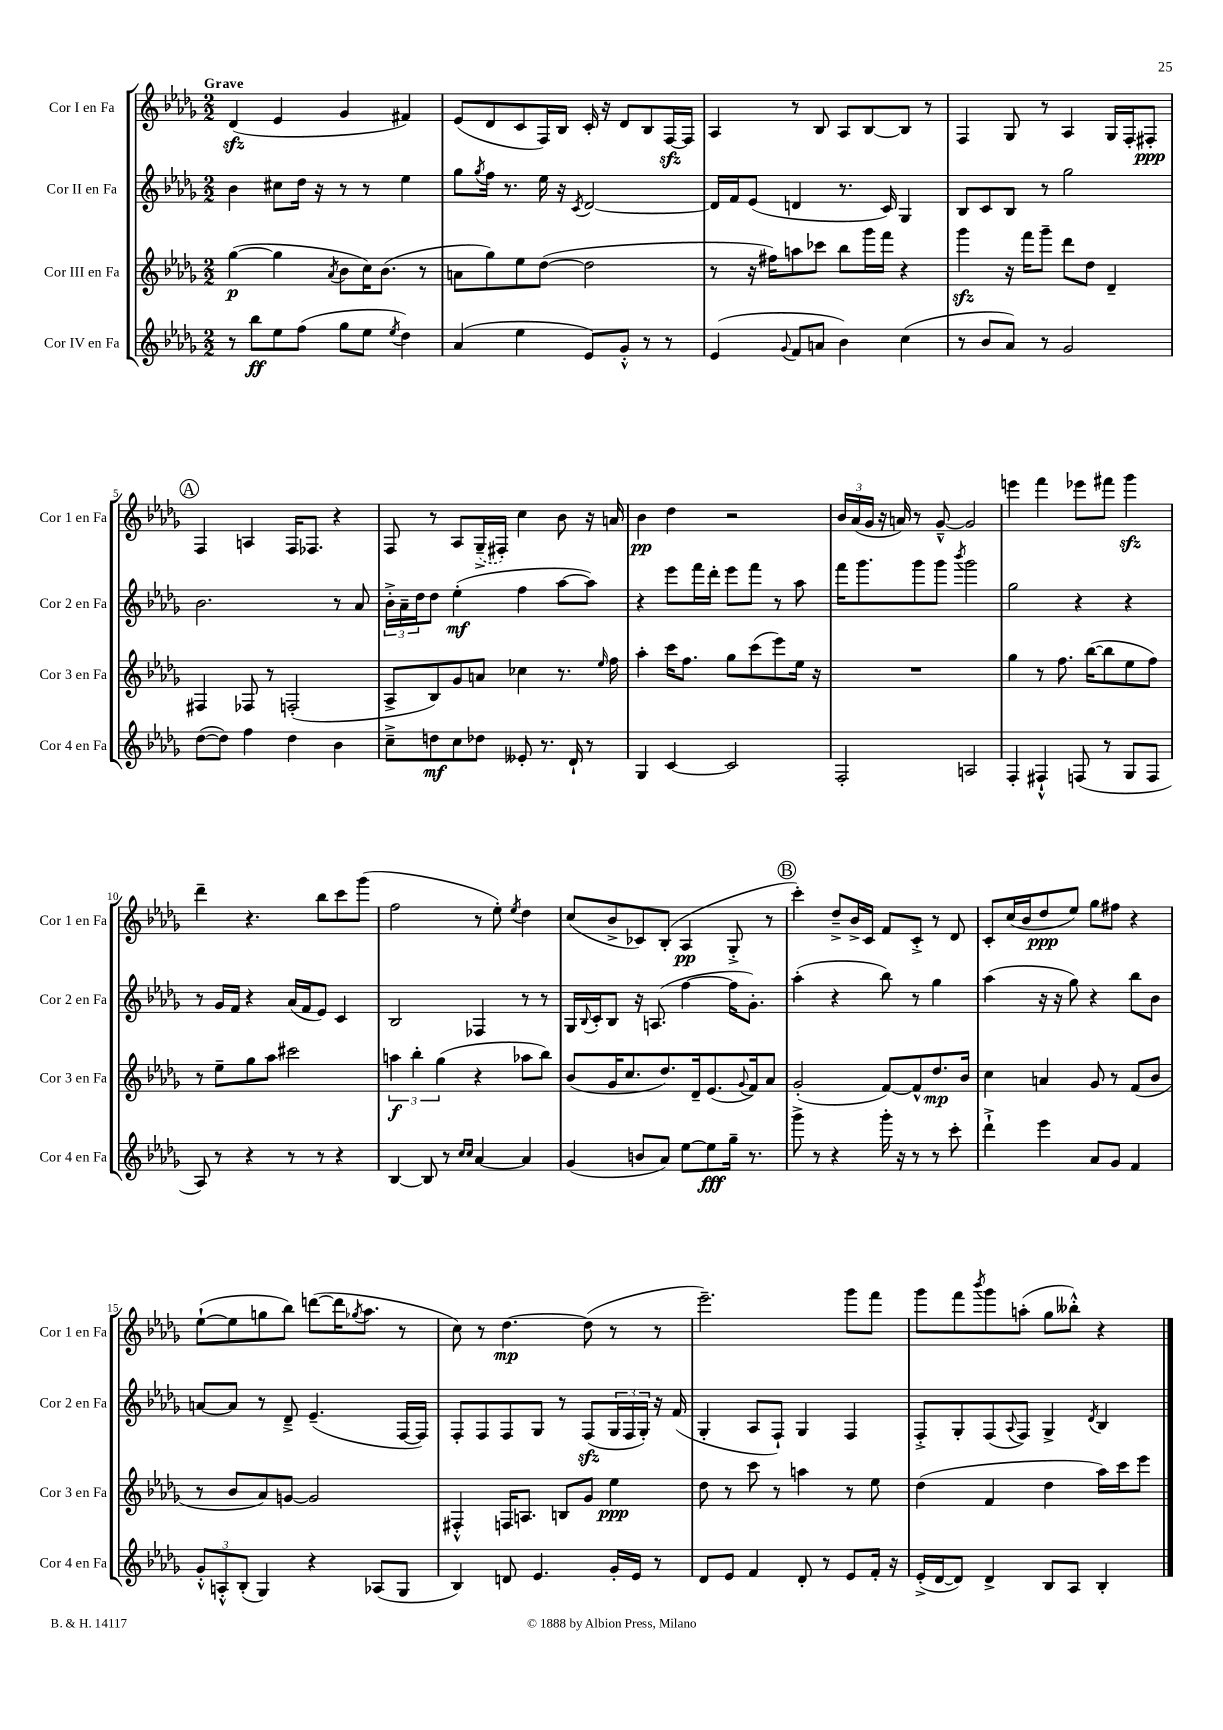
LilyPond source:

<<
\new StaffGroup <<
\new Staff = "s0" \with { instrumentName = "Cor I en Fa" shortInstrumentName = "Cor 1 en Fa" } {
    \clef treble \key des \major \numericTimeSignature \time 2/2 \tempo "Grave"
    des'4\sfz( ees'4 ges'4 fis'4) |
    ees'8( des'8 c'8 f16) bes16 c'16-. r16 des'8 bes8 f16~\sfz f16 |
    aes4 r8 bes8 aes8 bes8~ bes8 r8 |
    f4 ges8 r8 aes4 ges16 f16-. fis8-.\ppp |
    \mark \markup { \circle "A" } f4 a4 f16 fes8. r4 |
    f8 r8 aes8 \once \slurDashed ges16--->( fis16-.) c''4 bes'8 r16 a'16 |
    bes'4\pp des''4 r2 |
    \tuplet 3/2 { bes'16 aes'16( ges'16 } r16 a'16) r8 ges'8~---^ ges'2 |
    e'''4 f'''4 ees'''8 fis'''8 ges'''4\sfz |
    des'''4-- r4. bes''8 c'''8 ges'''8( |
    f''2 r8 ees''8-.) \acciaccatura { ees''8 } des''4 |
    c''8( bes'8-> ces'8) bes8-.( aes4\pp ges8-.-> r8 |
    \mark \markup { \circle "B" } c'''4-.) des''8---> bes'16-> c'16 f'8 c'8-.-> r8 des'8 |
    c'8-. c''16( bes'16 des''8\ppp ees''8) ges''8 fis''8 r4 |
    ees''8~-!( ees''8 g''8 bes''8) d'''8~( d'''16 \acciaccatura { ges''8 } aes''8. r8 |
    c''8) r8 des''4.~\mp des''8( r8 r8 |
    ees'''2.--) ges'''8 f'''8 |
    ges'''8 f'''8 \acciaccatura { bes'''8 } ges'''8 a''8-.( ges''8 beses''8-.-^) r4 \bar "|." |
}
\new Staff = "s1" \with { instrumentName = "Cor II en Fa" shortInstrumentName = "Cor 2 en Fa" } {
    \clef treble \key des \major \numericTimeSignature \time 2/2
    bes'4 cis''8 des''16 r16 r8 r8 ees''4 |
    ges''8 \acciaccatura { ges''8 } f''16 r8. ees''16 r16 \acciaccatura { c'8 } des'2~ |
    des'16 f'16 ees'8( d'4 r8. c'16) ges4 |
    bes8 c'8 bes8 r8 ges''2 |
    \mark \markup { \circle "A" } bes'2. r8 aes'8 |
    \tuplet 3/2 { bes'16-.-> aes'16-- des''16 } des''8 ees''4-.\mf( f''4 aes''8~ aes''8) |
    r4 ees'''8 f'''16 des'''16-. ees'''8 f'''8 r8 aes''8 |
    f'''16 ges'''8. ges'''8 ges'''8 \acciaccatura { bes'''8 } ges'''2 |
    ges''2 r4 r4 |
    r8 ges'16 f'16 r4 aes'16( f'16 ees'8) c'4 |
    bes2 fes4 r8 r8 |
    ges16 \appoggiatura { bes8 } c'16-. bes8 r16 a8.( f''4~ f''16 ges'8.-.) |
    \mark \markup { \circle "B" } aes''4-.( r4 bes''8) r8 ges''4 |
    aes''4( r16 r16 ges''8) r4 bes''8 bes'8 |
    a'8~ a'8 r8 des'8---> ees'4.--( f16~ f16) |
    f8-. f8 f8 ges8 r8 f8\sfz( \tuplet 3/2 { ges16 f16 ges16-.) } r16 f'16( |
    ges4-. aes8 f8-!) ges4 f4 |
    f8-.-> ges8-. f8( \appoggiatura { aes8 } f8) ges4-> \acciaccatura { des'8 } bes4 \bar "|." |
}
\new Staff = "s2" \with { instrumentName = "Cor III en Fa" shortInstrumentName = "Cor 3 en Fa" } {
    \clef treble \key des \major \numericTimeSignature \time 2/2
    ges''4~\p( ges''4 \acciaccatura { aes'8 } bes'8 c''16) bes'8.( r8 |
    a'8 ges''8) ees''8 des''8~( des''2 |
    r8 r16 fis''16) a''8 ces'''8 bes''8 ges'''16 f'''16 r4 |
    ges'''4\sfz r16 f'''16 ges'''8-- des'''8 des''8 des'4-- |
    \mark \markup { \circle "A" } fis4 fes8 r8 f2-.( |
    aes8-> bes8) ges'8 a'8 ces''4 r8. \grace { ees''16 } f''16 |
    aes''4-. c'''16 f''8. ges''8 c'''8( ees'''8) ees''16 r16 |
    R1 |
    ges''4 r8 f''8. bes''16~( bes''8 ees''8 f''8) |
    r8 ees''8-- ges''8 aes''8 cis'''2 |
    \tuplet 3/2 { a''4\f bes''4-. ges''4( } r4 aes''8 bes''8) |
    bes'8( ges'16 c''8. des''8.) des'16-- ees'8.( \appoggiatura { ges'8 } f'16) aes'8 |
    \mark \markup { \circle "B" } ges'2-.( f'8~) f'8-^ des''8.\mp bes'16 |
    c''4 a'4 ges'8 r8 f'8( bes'8 |
    r8 bes'8 aes'8) g'8~ g'2 |
    fis4-.-^ f16 a8. b8 ges'8 ees''4\ppp |
    des''8 r8 c'''8 r8 a''4 r8 ees''8 |
    des''4( f'4 des''4 aes''16) c'''16 ees'''8 \bar "|." |
}
\new Staff = "s3" \with { instrumentName = "Cor IV en Fa" shortInstrumentName = "Cor 4 en Fa" } {
    \clef treble \key des \major \numericTimeSignature \time 2/2
    r8 bes''8\ff ees''8 f''8( ges''8 ees''8 \acciaccatura { ees''8 } des''4) |
    aes'4( ees''4 ees'8) ges'8-.-^ r8 r8 |
    ees'4( \appoggiatura { ges'8 } f'8 a'8 bes'4) c''4( |
    r8 bes'8 aes'8) r8 ges'2 |
    \mark \markup { \circle "A" } des''8~( des''8) f''4 des''4 bes'4 |
    c''8---> d''8\mf c''8 des''8 eeses'8-. r8. des'16-! r8 |
    ges4 c'4~ c'2 |
    f2-. a2 |
    f4-. fis4-!-^ f8( r8 ges8 f8 |
    aes8) r8 r4 r8 r8 r4 |
    bes4~ bes8 r8 \grace { c''16 c''16 } aes'4~ aes'4 |
    ges'4( b'8 aes'8) ees''8~ ees''8\fff ges''16-- r8. |
    \mark \markup { \circle "B" } ges'''8-> r8 r4 ges'''16-. r16 r8 r8 c'''8-. |
    des'''4-!-> ees'''4 aes'8 ges'8 f'4 |
    \tuplet 3/2 { ges'8-.-^ a8-.-^ bes8-.( } ges4) r4 aes8( ges8 |
    bes4) d'8 ees'4. ges'16-. ees'16 r8 |
    des'8 ees'8 f'4 des'8-. r8 ees'8 f'16-. r16 |
    ees'16-.->( des'16~ des'8) des'4-> bes8 aes8 bes4-. \bar "|." |
}
>>
>>
